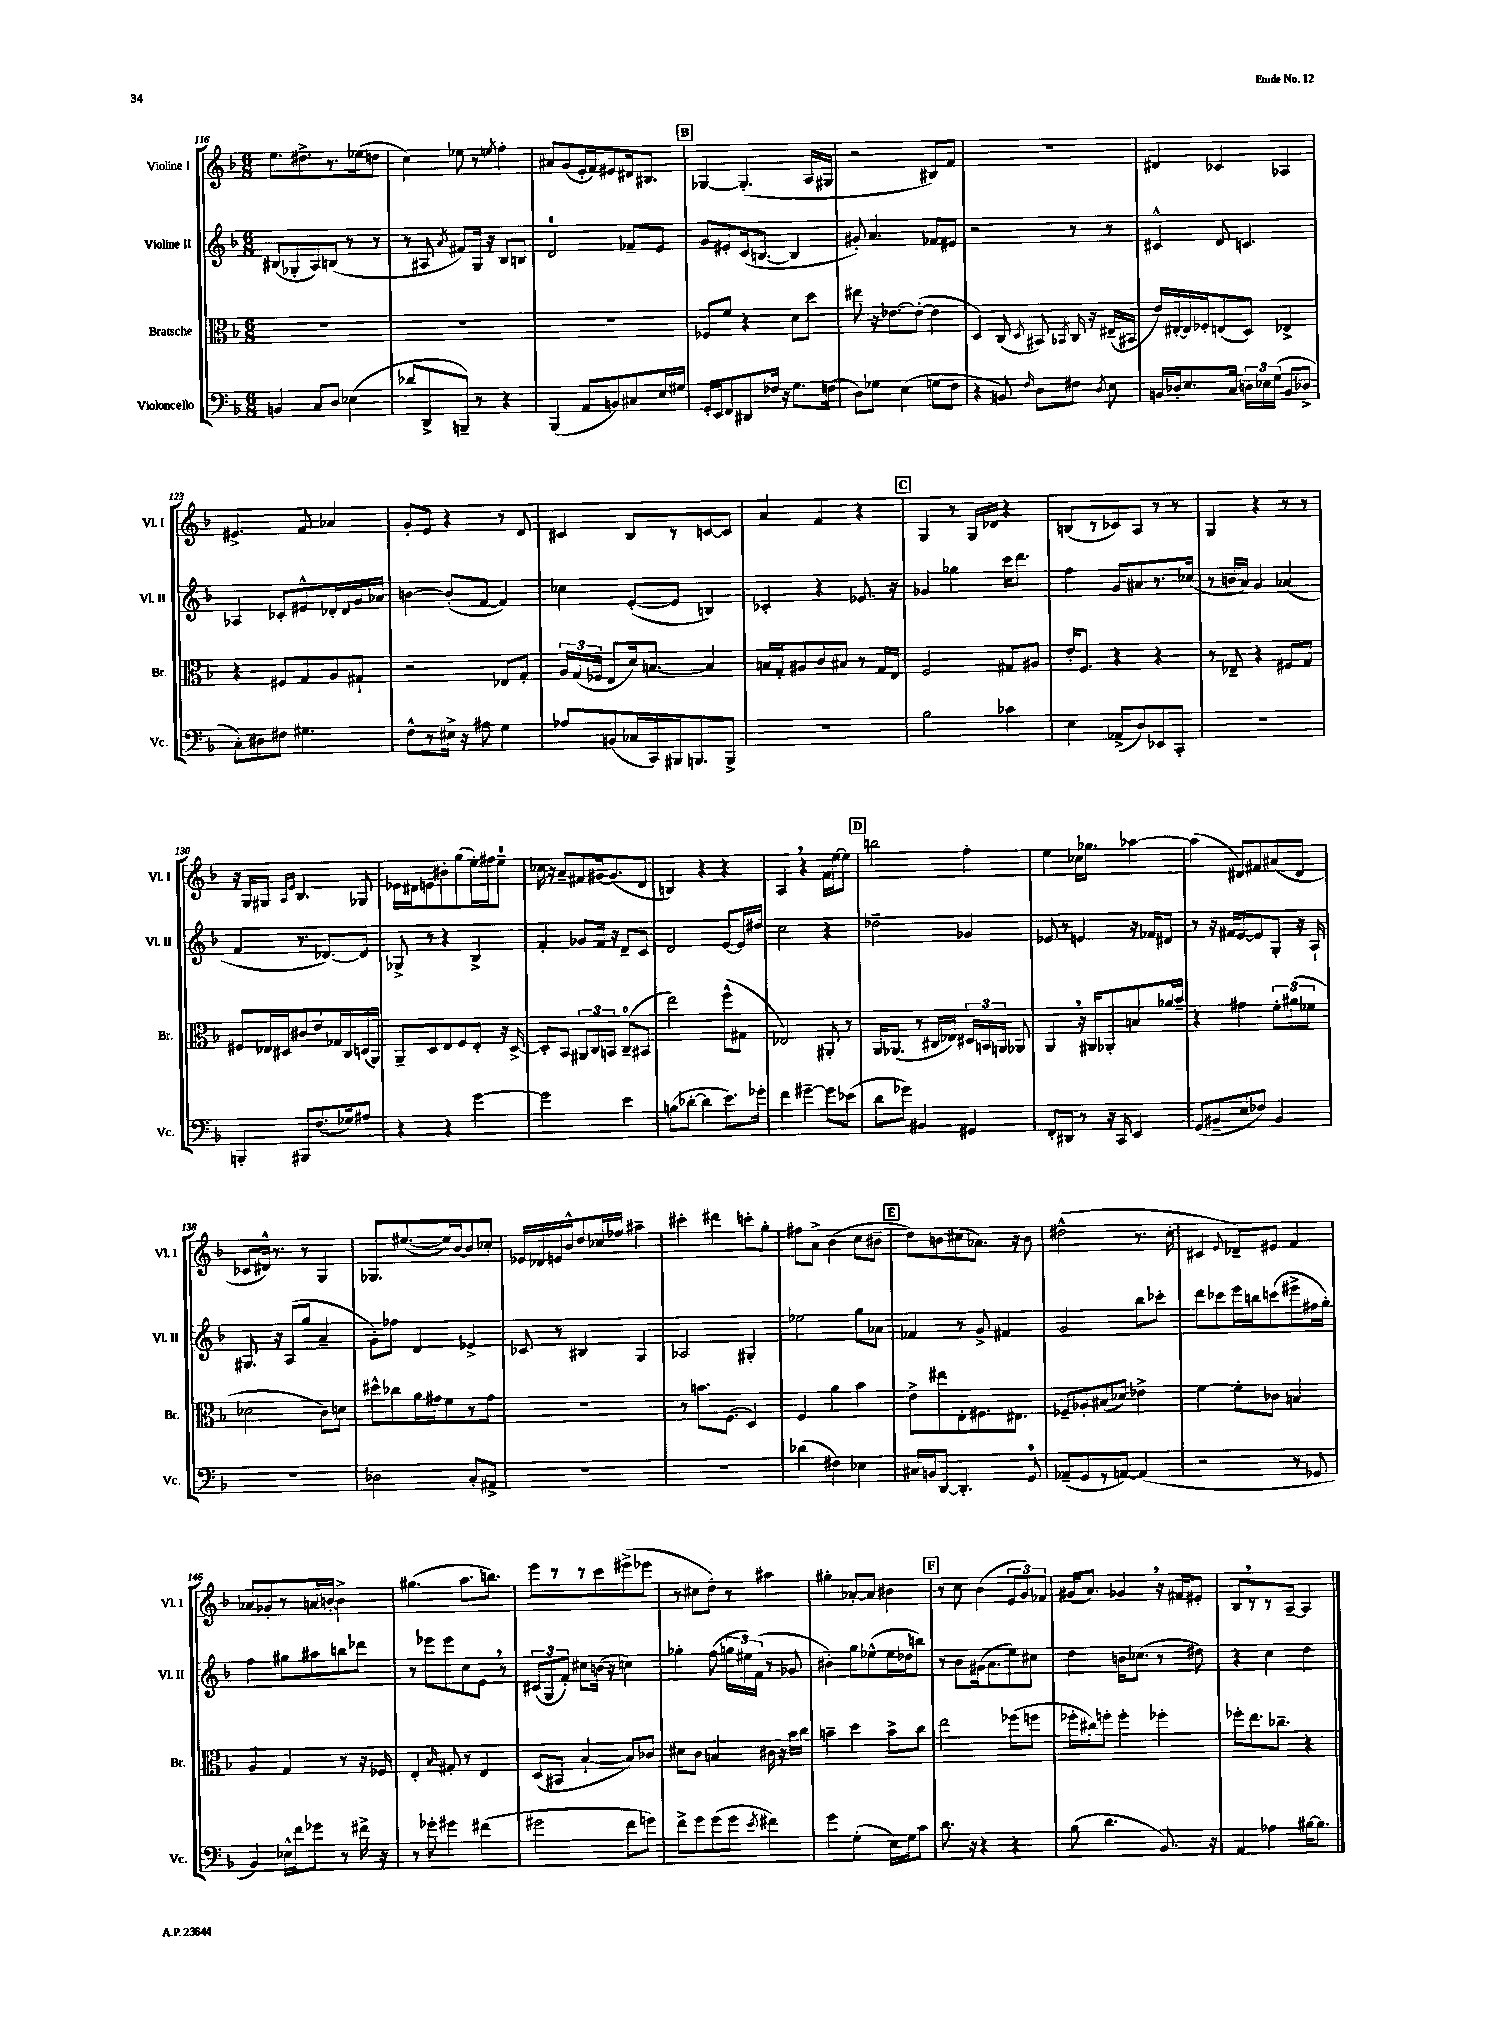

**kern	**kern	**kern	**kern
*staff4	*staff3	*staff2	*staff1
*clefF4	*clefC3	*clefG2	*clefG2
*k[b-]	*k[b-]	*k[b-]	*k[b-]
*M6/8	*M6/8	*M6/8	*M6/8
4BB	2.r	(8B#	8.ee
.	.	8G-'	.
.	.	.	8.dd#^
8C	.	8A)	.
8D	.	(8B	8.r
(4E-	.	8r	.
.	.	.	(16ee-
.	.	8r	8dd
=	=	=	=
8d-	2.r	8r	4cc)
8DD^	.	8A#	.
.	.	8qa	.
8BBB~)	.	8f#)	8ee-
8r	.	16G	8r
.	.	16r	.
.	.	.	8qee
4r	.	8B-	4ff'
.	.	8B	.
=	=	=	=
(4BBB-	2.r	2d	8a#
.	.	.	(8g
8AA	.	.	16e'
.	.	.	16f)
8BB)	.	.	8e#
8C#	.	8f-~	16d#
.	.	.	8.B#
16E	.	8e	.
16G#	.	.	.
=	=	=	=
16GG'	8F-	8g	[4G-
16EE	.	.	.
8FF	8f	8e#'	.
8DD#	4r	(16c	(4.G-']
.	.	[8.B	.
16F-	.	.	.
16r	.	.	.
8.G	8d	4B]	.
.	8dd	.	16A
(16F	.	.	16G#
=	=	=	=
8D)	8ee#	8g#')	2r
8G-	16r	4.a	.
.	[8.e-	.	.
(4E	.	.	.
.	(8e-'_	.	.
8G	4e-]	8f-	8B#)
8F	.	8e#	8f
=	=	=	=
4r	4D)	2r	2.r
8BB)	(8C	.	.
16qqF	8qD	.	.
8D	8BB#)	.	.
.	8qBB-	.	.
8F#	16C	8r	.
.	16r	.	.
8qD	.	.	.
8E	(16E#~	8r	.
.	16BB#	.	.
=	=	=	=
16BB	16e)	4c#^^	4d#
16D-'	[16E#'	.	.
8.E	16E#]	.	.
.	16F-'	.	.
.	(8E	8d	4c-
16C	.	.	.
24D	8D)	4.c	.
24E-	.	.	.
(24G	.	.	.
8BB	4E-^	.	4A-
8D-^	.	.	.
=	=	=	=
8C')	4r	4A-	4.e#^
8D#	.	.	.
8F#	8F#	8c-'	.
4.G#	8G	8e#^^	8f
.	8A	16d-'	4a-
.	.	16d-	.
.	8G#`	16g	.
.	.	16a-	.
=	=	=	=
8F^^	2r	[4b	8g'
8r	.	.	8e
16E#^	.	(8b']	4r
16r	.	.	.
8A#	.	[8f	.
4G	8E-	4f])	8r
.	8G'	.	8d
=	=	=	=
8A-	24A	4cc-	4c#
.	(24G	.	.
.	24F-	.	.
(8BB	8E	.	.
16C-	16d)	([8e'	8B-
16CC)	[8.B	.	.
16BBB#	.	8e]	8r
8.BBB	.	.	.
.	4B]	4B)	[8c
8BBB^	.	.	8c]
=	=	=	=
2.r	16B	4c-'	4a
.	16G'	.	.
.	8A#	.	.
.	8c	4r	4f
.	8B#	.	.
.	8r	8.e-	4r
.	16G	.	.
.	16E	16r	.
=	=	=	=
2B-	2F	4g-	4G
.	.	4gg-	8r
.	.	.	16G
.	.	.	16d-
4c-	8G#	16ccc	4r
.	.	8.ddd	.
.	8A#	.	.
=	=	=	=
4E	16e'	4ff	(8B
.	8.F	.	.
.	.	.	8r
(8AA-^	4r	8g	8c-)
8D)	.	8a#	8A
8EE-	4r	8.r	8r
8CC'	.	.	8r
.	.	(16cc-	.
=	=	=	=
2.r	8r	8r	4G
.	8E-~	16b	.
.	.	16a)	.
.	4r	4g	4r
.	8F#	(4a-	8r
.	8G	.	8r
=	=	=	=
4BBB'	8F#	4f	16r
.	.	.	16G
.	16E-	.	8G#
.	16D#	.	.
.	.	.	16qqA
.	.	.	16qqe
8BBB#	8c#	8.r	4.B-
(8.F	8e	.	.
.	.	[8.d-)	.
.	16G-	.	.
16G-)	16C	.	.
8A#	(16D	8d-]	8G-
.	16AA)	.	.
=	=	=	=
4r	8AA~	8G-^	16e-
.	.	.	16d#
.	8D	8r	8e
4r	8E	4r	8b#'
.	8F	.	(8gg
[4g	8E'	4B-^	16ee')
.	.	.	16ff#
.	16r	.	8ee~
.	[16D^	.	.
=	=	=	=
2g]	8D']	4f'	16cc-
.	.	.	16r
.	8BB-	.	8a~
.	12AA#	8g-	8f#
.	12C	.	.
.	.	16f	[16g#
.	12BB	.	.
.	.	16r	(8.g#]
4e	(8C~	8d~	.
.	8BB#	8c	8d
=	=	=	=
(8B	2ee)	2d	4B)
[8d-'	.	.	.
4d-]	.	.	4r
8.e)	(8ff^^	[8e	4r
.	8G#	16e]	.
16g-'	.	16dd#	.
=	=	=	=
4f	2E-)	2cc	4A
[4g#~	.	.	4r
8g#]	8AA#'	4r	16f
.	.	.	[16ee
(8e-	8r	.	8ee]
=	=	=	=
8d	16AA	2dd-~	2bb
.	(8.AA-	.	.
8g-)	.	.	.
4BB#	8r	.	.
.	16C#	.	.
.	16E-)	.	.
4GG#	24D#	4g-	4ff'
.	24BB	.	.
.	24AA	.	.
.	8AA-	.	.
=	=	=	=
8FF'	4AA	8e-	4ee
8DD#	.	8r	.
8r	16r	4e	16cc-
.	16AA#	.	8.gg-
16r	8AA-'	.	.
16CC	.	.	.
4EE	8B	16r	[4aa-
.	.	16f-	.
.	16a-	8d#	.
.	16b-~	.	.
=	=	=	=
(8GG	4r	8r	(4aa-]
8BB#~	.	16r	.
.	.	16f#	.
8E	4g#	[8e	8d#)
8F-)	.	8e]	8f#
4BB#	12f'	8G'	(8a#
.	(12a#	.	.
.	.	16r	8d#
.	12f-	.	.
.	.	16A`	.
=	=	=	=
2.r	2d-	8.G#	8c-
.	.	.	16d#^^)
.	.	16r	8.r
.	.	(8A	.
.	.	8gg	8r
.	8c)	4a~	4G
.	8d	.	.
=	=	=	=
2D-	8dd#^^	8g')	8.G-
.	8cc-	8ff-	.
.	.	.	([8.ee#
.	16a	4d	.
.	16g#	.	.
.	8f	.	16ee#])
.	.	.	[16b-
8C'	8r	4e-^	8b-]
8AA#^	8g#	.	8cc-'
=	=	=	=
2.r	2.r	8c-	16e-
.	.	.	16d-
.	.	8r	16e
.	.	.	16b-^^
.	.	4B#	8dd
.	.	.	16cc-
.	.	.	16ff-
.	.	4G	4aa#~
=	=	=	=
2.r	8r	2A-	4ccc#'
.	8.b	.	.
.	.	.	4ddd#
.	(8.F	.	.
.	4D)	4G#'	8ccc'
.	.	.	8gg'
=	=	=	=
(4d-	4F	2ee-	8ff#
.	.	.	8a^
4F#)	4a	.	(4b-
4E-	4b-	8gg	8cc
.	.	8a-	8b#~
=	=	=	=
16C#	8e^	4f-	8dd)
16BB	.	.	.
[8DD	8ee#	.	8b
4.DD']	8E'	8r	(8cc#
.	8.F#	8g^	8.a-)
.	.	4f#	.
.	8.E#	.	16r
8GG	.	.	8b
=	=	=	=
(8AA-~	8F-~	2g	(2dd#^^
8GG	8A-'	.	.
8r	(8B#	.	.
[8AA)	8d-)	.	.
(4AA]	4e-^	8bb-	8.r
.	.	8ccc-'	.
.	.	.	16cc'
=	=	=	=
2r	[4f	8ddd	4c#
.	.	8ccc-	.
.	.	.	8qqe
.	8f']	16eee	8d-~)
.	.	16bb	.
.	8c-	(8ccc	8e#
8r	4B	8eee#^	4f
8GG-	.	16ff#	.
.	.	16gg')	.
=	=	=	=
4BB-)	4A	4ff	8a-
.	.	.	8g-'
16E-^^	4G	8gg#	8r
16f	.	.	.
8g-	.	8aa#	16a
.	.	.	[16b'
8r	8r	8bb	4b^]
16f#^	16r	8ddd-	.
16r	16F-	.	.
=	=	=	=
8r	4E'	8r	(4.gg#
8g-'	.	8eee-	.
.	16qqB-	.	.
4g#	8G#'	8eee-	.
.	8r	8cc	8.aa
(4f#	4E	8e	.
.	.	.	8.bb)
.	.	8r	.
=	=	=	=
2g#	(8D	(12c#	8eee
.	.	12G	.
.	8BB#	.	8r
.	.	12f')	.
.	[4B-`	8cc#	8r
.	.	(16b	8ccc
.	.	16r	.
8f	8B-])	4cc)	(8eee#^
8g)	8c-	.	8eee-
=	=	=	=
8f^	8d#	4gg-'	8r
8g	8c	.	8cc#
(8g	4B	(8ff	8dd')
8g	.	24gg	8r
.	.	24ee#)	.
.	.	(24f	.
8qe	.	.	.
4f#)	16c#	8r	4aa#
.	16r	.	.
.	16b-	8g-	.
.	16cc	.	.
=	=	=	=
4g	4b~	4b#')	4gg#'
(4G'	4dd	8gg	[8a-'
.	.	(8ee-^^	8a-]
16E)	8b^	16ee-	4b#
16G	.	16dd-	.
8c	8cc	8bb)	.
=	=	=	=
8.d	2ee	8r	8r
.	.	8b-	8cc
16r	.	.	.
4r	.	(16g#	(4b-
.	.	8.a	.
4r	(8ff-	8ee)	12e
.	.	.	12g)
.	8ff	8cc#	.
.	.	.	12f-
=	=	=	=
(8B-	16ff-'	4dd	(16g#
.	16cc#)	.	8.a)
4.d	8ff'	.	.
.	4ff'	16b	4g-
.	.	(8.cc-	.
8.BB-)	4ff-'	8r	16r
.	.	.	16f#
.	.	8dd#)	8e#'
16r	.	.	.
=	=	=	=
4AA	8ff-'	4r	8B-
.	8.ee	.	8r
4A-	.	4cc	8r
.	8.cc-~	.	.
.	.	.	[8A~
[16B#	4r	4dd	4A]
8.B#]	.	.	.
==	==	==	==
*-	*-	*-	*-
